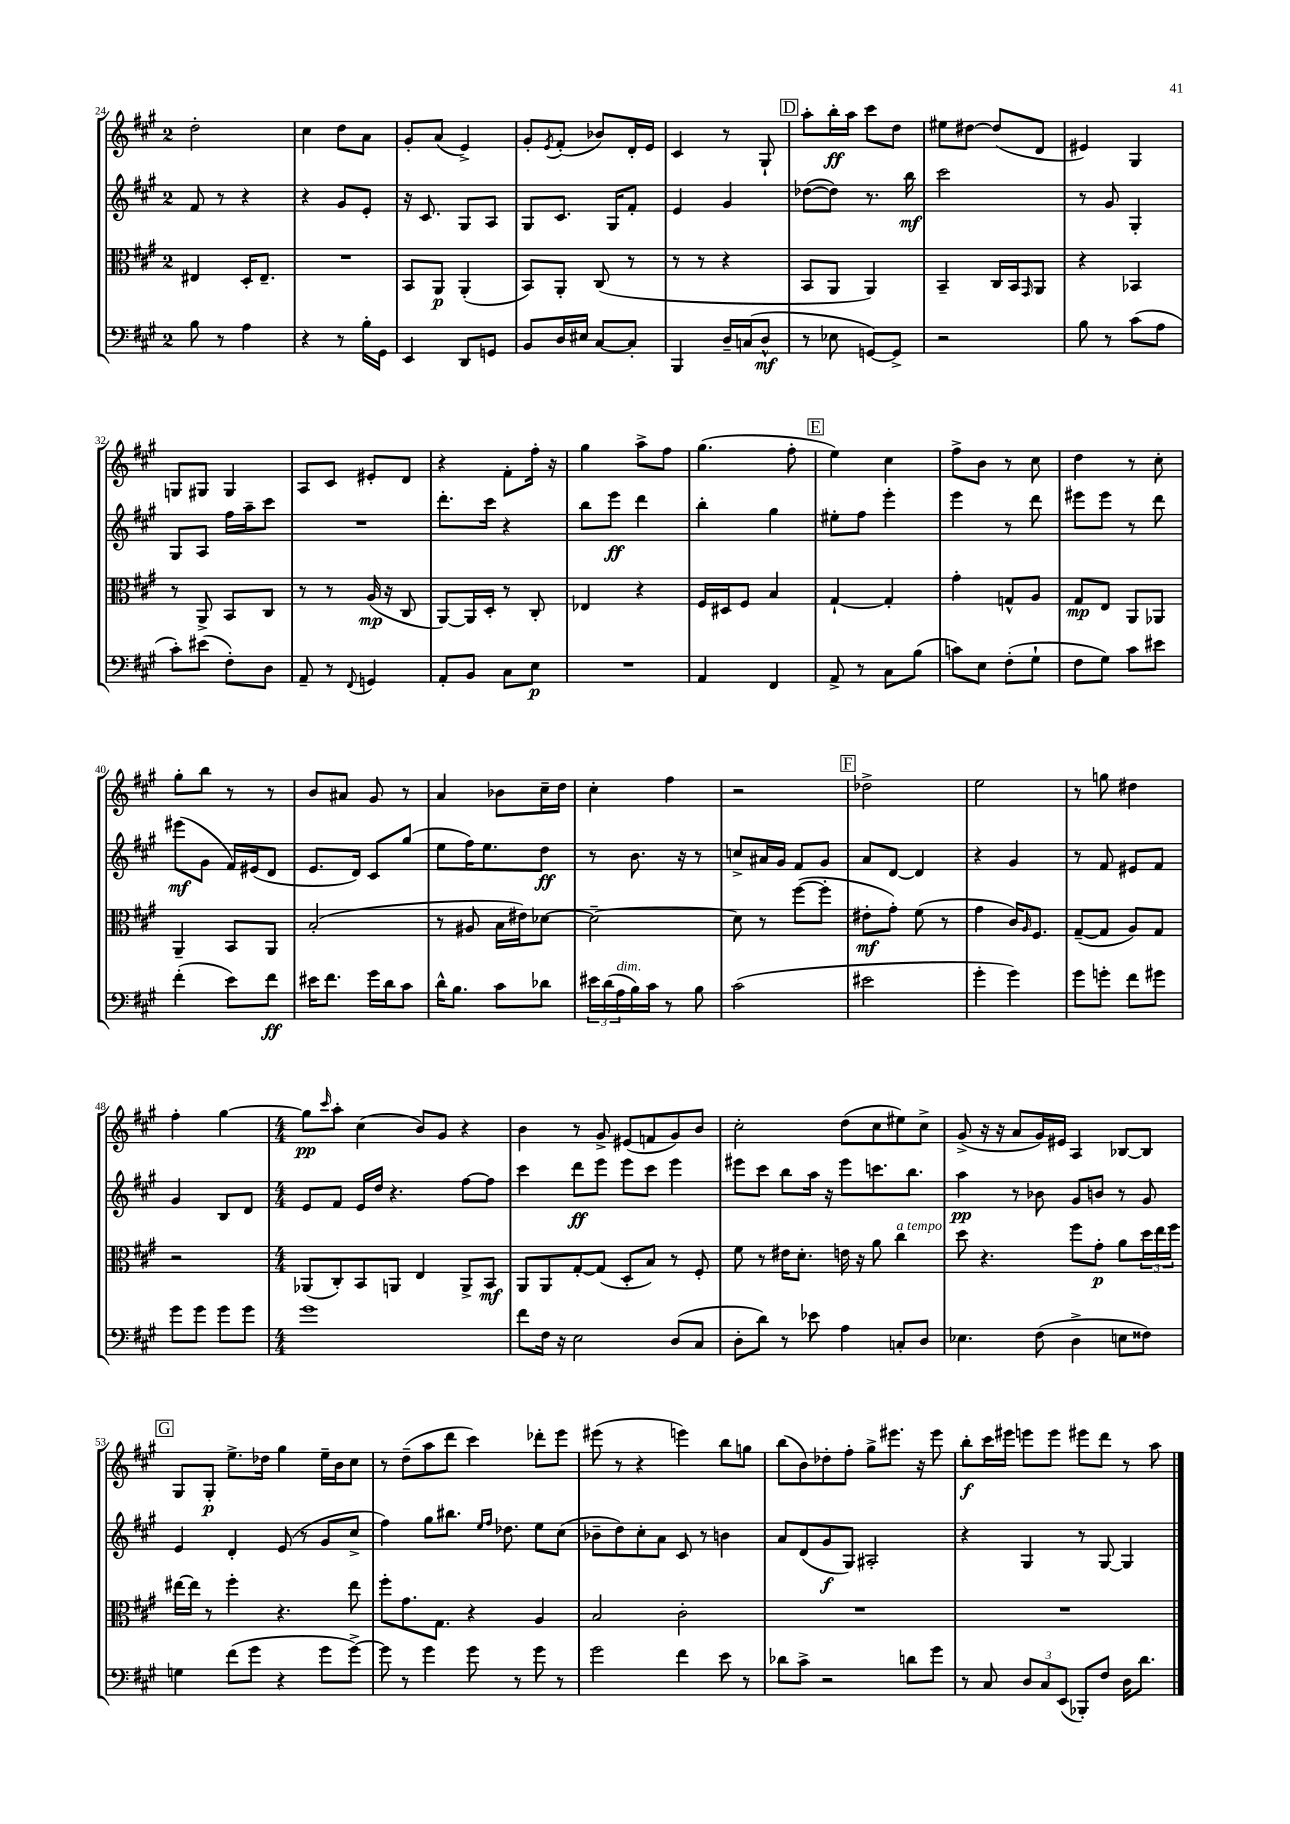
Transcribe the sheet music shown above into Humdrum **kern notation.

**kern	**kern	**kern	**kern
*staff4	*staff3	*staff2	*staff1
*clefF4	*clefC3	*clefG2	*clefG2
*k[f#c#g#]	*k[f#c#g#]	*k[f#c#g#]	*k[f#c#g#]
*M2/4	*M2/4	*M2/4	*M2/4
8B	4E#	8f#	2dd'
8r	.	8r	.
4A	16D'	4r	.
.	8.E#~	.	.
=	=	=	=
4r	2r	4r	4cc#
8r	.	8g#	8dd
16B'	.	8e'	8a
16GG#	.	.	.
=	=	=	=
4EE	8BB	16r	8g#'
.	.	8.c#	.
.	8AA	.	(8a
8DD	(4AA'	8G#	4e^)
8GG	.	8A	.
=	=	=	=
8BB	8BB)	8G#	8g#'
.	.	.	8qe
16D	8AA'	8.c#	(8f#'
16E#	.	.	.
[8C#	(8C#	.	8b-)
.	.	16G#	.
8C#']	8r	8f#'	16d'
.	.	.	16e
=	=	=	=
4BBB	8r	4e	4c#
.	8r	.	.
16D~	4r	4g#	8r
(16C	.	.	.
8D^^	.	.	8G#`
=	=	=	=
8r	8BB	([8dd-	8aa'
8E-	8AA	8dd-])	16bb'
.	.	.	16aa
[8GG)	4AA)	8.r	8ccc#
8GG^]	.	.	8dd
.	.	16bb	.
=	=	=	=
2r	4BB~	2ccc#	8ee#
.	.	.	[8dd#
.	16C#	.	(8dd#]
.	16BB	.	.
.	16qqGG#	.	.
.	8AA	.	8d
=	=	=	=
8B	4r	8r	4e#)
8r	.	8g#	.
(8c#	4BB-	4G#'	4G#
8A	.	.	.
=	=	=	=
8c#')	8r	8G#	8G
(8e#	8AA^	8A	8G#
8F#')	8BB	16ff#	4G#
.	.	16aa~	.
8D	8C#	8ccc#	.
=	=	=	=
8AA~	8r	2r	8A
8r	8r	.	8c#
8qqFF#	.	.	.
4GG	(16A	.	8e#'
.	16r	.	.
.	8C#	.	8d
=	=	=	=
8AA'	[8AA)	8.ddd'	4r
8BB	16AA]	.	.
.	16D'	16ccc#	.
8C#	8r	4r	8f#'
8E	8C#'	.	16ff#'
.	.	.	16r
=	=	=	=
2r	4E-	8bb	4gg#
.	.	8eee	.
.	4r	4ddd	8aa^
.	.	.	8ff#
=	=	=	=
4AA	16F#	4bb'	(4.gg#
.	16D#	.	.
.	8F#	.	.
4FF#	4B	4gg#	.
.	.	.	8ff#'
=	=	=	=
8AA^	[4G#`	8ee#'	4ee)
8r	.	8ff#	.
8C#	4G#']	4eee'	4cc#
(8B	.	.	.
=	=	=	=
8c)	4g#'	4eee	8ff#^
8E	.	.	8b
(8F#'	8G^^	8r	8r
8G#`	8A	8ddd	8cc#
=	=	=	=
8F#	8G#	8eee#	4dd
8G#)	8E	8eee#	.
8c#	8AA	8r	8r
8e#	8AA-	8ddd	8cc#'
=	=	=	=
(4f#'	4AA~	(8eee#	8gg#'
.	.	8g#	8bb
8e)	8BB	16f#)	8r
.	.	(16e#	.
8f#	8AA	8d	8r
=	=	=	=
16e#	(2B'	8.e	8b
8.f#	.	.	.
.	.	.	8a#
.	.	16d)	.
16g#	.	8c#	8g#
16d	.	.	.
8c#	.	(8gg#	8r
=	=	=	=
16d^^	8r	8ee	4a
8.B	.	.	.
.	8A#	16ff#)	.
.	.	8.ee	.
8c#	16B	.	8b-
.	16e#)	.	.
8d-	[8d-	8dd	16cc#~
.	.	.	16dd
=	=	=	=
24e#	2d-~_	8r	4cc#'
(24d	.	.	.
24A	.	.	.
16B)	.	8.b	.
16c#	.	.	.
8r	.	.	4ff#
.	.	16r	.
8B	.	8r	.
=	=	=	=
(2c#	8d-]	8cc^	2r
.	8r	16a#	.
.	.	16g#	.
.	([8ff#	8f#	.
.	8ff#']	8g#	.
=	=	=	=
2e#	8e#'	8a	2dd-^
.	8g#')	[8d	.
.	(8f#	4d]	.
.	8r	.	.
=	=	=	=
4g#'	4g#	4r	2ee
4g#)	16c#)	4g#	.
.	16qqA	.	.
.	8.F#	.	.
=	=	=	=
8g#	([8G#~	8r	8r
8g'	8G#]	8f#	8gg
8f#	8A)	8e#	4dd#
8g#	8G#	8f#	.
=	=	=	=
8g#	2r	4g#	4ff#'
8g#	.	.	.
8g#	.	8B	[4gg#
8g#	.	8d	.
=	=	=	=
*M4/4	*M4/4	*M4/4	*M4/4
1g#	(8AA-	8e	8gg#]
.	.	.	16qqccc#
.	8C#')	8f#	8aa'
.	8BB	16e	(4cc#
.	.	16dd	.
.	8AA	4.r	.
.	4E	.	8b)
.	.	.	8g#
.	8AA^	[8ff#	4r
.	8BB	8ff#]	.
=	=	=	=
8f#	8AA	4ccc#	4b
16F#	8AA	.	.
16r	.	.	.
2E	[8G#'	8ddd	8r
.	(8G#]	8eee	8g#^
.	8D'	8eee	(8e#
.	8B)	8ccc#	8f
(8D	8r	4eee	8g#)
8C#	8F#'	.	8b
=	=	=	=
8D'	8f#	8eee#	2cc#'
8d)	8r	8ccc#	.
8r	16e#	8bb	.
.	8.d'	.	.
8e-	.	16aa	.
.	.	16r	.
4A	16e	8eee#	(8dd
.	16r	.	.
.	8a	8.ccc	8cc#
8C'	4cc#	.	8ee#)
.	.	8.bb	.
8D	.	.	8cc#^
=	=	=	=
4.E-	8dd	4aa	(8g#^
.	4.r	.	16r
.	.	.	16r
.	.	8r	8a
(8F#	.	8b-	16g#)
.	.	.	16e#
4D^	8ff#	8g#	4A
.	8g#'	8b	.
8E	8a	8r	[8B-
8F##)	24dd	8g#	8B-]
.	24ee	.	.
.	24ff#	.	.
=	=	=	=
4G	[16ee#	4e	8G#
.	16ee#]	.	.
.	8r	.	8G#'
(8f#	4ff#'	4d'	8.ee^
8g#	.	.	.
.	.	.	16dd-
4r	4.r	(8e	4gg#
.	.	8r	.
8g#	.	8g#	16ee~
.	.	.	16b
[8g#^)	8ee#	8cc#^	8cc#
=	=	=	=
8g#]	8ff#'	4ff#)	8r
8r	8.g#	.	(8dd~
4g#	.	8gg#	8aa
.	8.G#	.	.
.	.	8.bb#	8ddd
8g#	4r	.	4ccc#)
.	.	16qqee	.
.	.	16qqff#	.
.	.	8.dd-	.
8r	.	.	.
8g#	4A	8ee	8ddd-'
8r	.	(8cc#	8eee
=	=	=	=
2g#	2B	8b-~	(8eee#
.	.	8dd)	8r
.	.	8cc#'	4r
.	.	8a	.
4f#	2c#'	8c#	4eee)
.	.	8r	.
8e	.	4b	8bb
8r	.	.	8gg
=	=	=	=
8d-	1r	8a	(8bb
8c#^	.	(8d	8b)
2r	.	8g#	8dd-'
.	.	8G#)	8ff#'
.	.	2A#'	8gg#^
.	.	.	8.eee#
8d	.	.	.
.	.	.	16r
8g#	.	.	8eee#
=	=	=	=
8r	1r	4r	8bb'
8C#	.	.	16ccc#
.	.	.	16eee#
12D	.	4G#	8eee
12C#	.	.	.
.	.	.	8eee
(12EE	.	.	.
8BBB-')	.	8r	8eee#
8F#	.	[8G#	8ddd
16D	.	4G#]	8r
8.d	.	.	.
.	.	.	8aa
==	==	==	==
*-	*-	*-	*-
